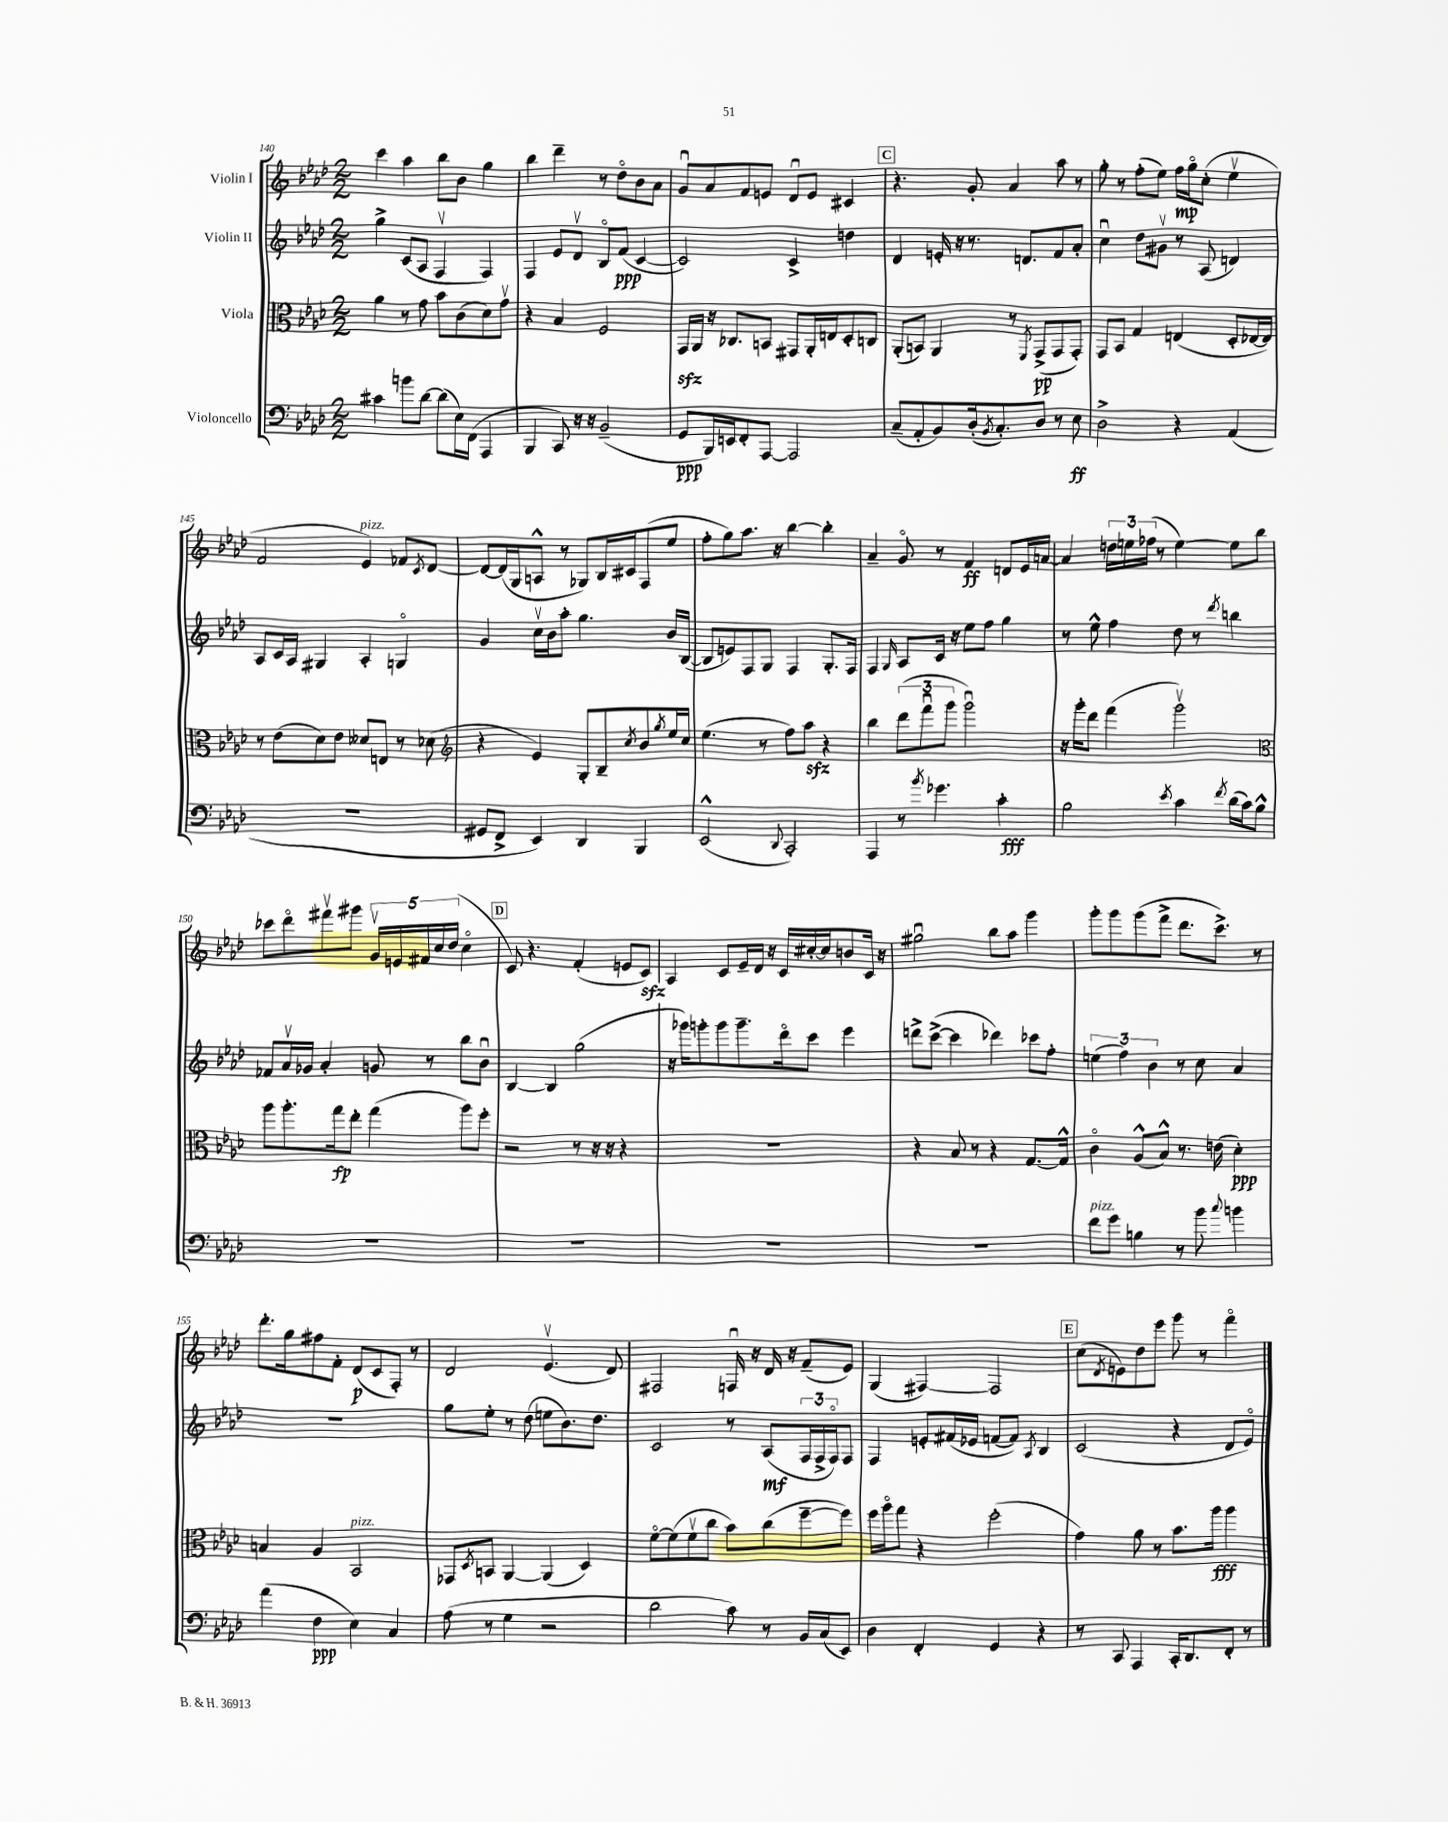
<<
\new StaffGroup <<
\new Staff = "s0" \with { instrumentName = "Violin I" } {
    \clef treble \key aes \major \numericTimeSignature \time 2/2
    c'''4 aes''4 bes''8 bes'8 g''4 |
    bes''4 des'''4-- r8 des''8\flageolet bes'8 aes'8 |
    g'8\downbow aes'8 f'8 e'8 des'8\downbow e'8 cis'4 |
    \mark \markup { \box "C" } r4. g'8-. aes'4 aes''8 r8 |
    g''8-. r8 f''8-.( ees''8) f''16\mp g''16\flageolet c''8-.( ees''4\upbow |
    f'2 ees'4^\markup { \italic "pizz." }) fes'8 \acciaccatura { c'8 } des'8~ |
    des'8~ des'16( g16 a8-^ r8 ges8) bes16 cis'16 f8( ees''8 |
    f''8-. g''8) aes''8. r16 bes''4~ bes''4-. |
    aes'4-- g'8\flageolet r8 f'4\ff d'8 ees'16 a'16~ |
    a'4 \tuplet 3/2 { d''16 e''16 fes''16( } r8 e''4~) e''8 bes''8 |
    ces'''8 des'''8\flageolet fis'''8\upbow gis'''8 \tuplet 5/4 { g'16\upbow e'16 fis'16 c''16 des''16( } c''4\flageolet |
    \mark \markup { \box "D" } c'8) r4. f'4-.( e'8 c'8\sfz) |
    aes4 c'8 ees'16-- des'16 r16 c'16 cis''16~-. cis''16 b'8 c'16 r16 |
    gis''2\downbow bes''8 aes''8 g'''4 |
    g'''8-. g'''8 g'''8( f'''8-> des'''8. c'''8.->) r8 |
    des'''8.-. g''16 fis''8 f'8-. des'8\p( c'8 f8-.) r8 |
    des'2 ees'4.\upbow( des'8) |
    fis2 f16\downbow r16 des'16 r16 f'8--( ees'8) |
    g4( fis4~) fis2 |
    \mark \markup { \box "E" } c''8( \acciaccatura { des'8 } e'8) des''8 ees'''8 g'''8 r8 f'''4\flageolet \bar "|." |
}
\new Staff = "s1" \with { instrumentName = "Violin II" } {
    \clef treble \key aes \major \numericTimeSignature \time 2/2
    g''4-> c'8( aes8 f4\upbow f4) |
    f4 ees'8 des'8\upbow bes8\flageolet f'8\ppp( c'4~ |
    c'2) c'4-> d''4 |
    \mark \markup { \box "C" } des'4 e'16-. r16 r8. d'8. f'8 aes'8-. |
    c''4\downbow des''8 gis'8\upbow r8 aes8( d'4) |
    aes8 c'16 aes16 gis4 aes4-. g4\flageolet |
    g'4 c''16\upbow bes'16 aes''8-. g''4. bes'16 bes16~( |
    bes8 e'8) f8 g8 f4 g8.-. f16 |
    f4 \grace { g16 } aes8 c'16 r16 ees''8 f''8 g''4 |
    r8 ees''8-^ f''4 des''8 r8 \acciaccatura { des'''8 } b''4 |
    fes'8 aes'16\upbow ges'16 aes'4-. g'8 r8 bes''8 bes'8\downbow |
    \mark \markup { \box "D" } bes4~ bes4 g''2( |
    r16 ges'''16) g'''8-. g'''8 g'''8.-- des'''16\flageolet c'''8 ees'''4 |
    d'''8-> c'''8~->( c'''4 des'''4) ces'''8 f''8-. |
    \tuplet 3/2 { e''4( f''4) bes'4 } r8 c''8 aes'4 |
    R1 |
    g''8 ees''8-. r8 des''8( e''8 bes'8.) des''8. |
    c'2 r8 aes8\mf( \tuplet 3/2 { f16 f16-> f16\flageolet) } f8 |
    f4 e'8-. fis'16( ees'16 f'8~ f'8) \acciaccatura { aes8 } bes4 |
    \mark \markup { \box "E" } c'2( r4 des'8 ees'8\flageolet) \bar "|." |
}
\new Staff = "s2" \with { instrumentName = "Viola" } {
    \clef alto \key aes \major \numericTimeSignature \time 2/2
    aes'4 r8 g'8 bes'8 c'8( des'8) g'8\upbow |
    r4 bes4 f2 |
    g,16\sfz aes,16 r16 ces8. b,8 gis,8 aes,16-. e16 des8-. c8 |
    \mark \markup { \box "C" } aes,8-.( b,8) aes,4 r8 \acciaccatura { f,8 } g,8->\pp( g,8 g,8-.) |
    g,8 bes,8 g4 e4( des8-. ees16~ ees16) |
    r8 ees'8( des'8) ees'8 deses'8 e8 r8 des'8( |
    \clef treble r4 ees'4) g8-. bes8-- \acciaccatura { c''8 } bes'8 \acciaccatura { g''8 } ees''16 c''16 |
    ees''4.( r8 f''8) aes''8\sfz r4 |
    bes''4 \tuplet 3/2 { des'''8( f'''8\downbow g'''8 } g'''2\downbow) |
    r16 g'''16-. des'''8 f'''4( g'''2\upbow) |
    \clef alto aes''8 aes''8.-. g''16\fp ees''8-. g''4( aes''8) f''8-. |
    \mark \markup { \box "D" } r2 r8 r16 r16 r4 |
    R1 |
    r4 bes8 r8 r4 g8.~ g16-^ |
    c'4\flageolet aes8-^( bes8-^) r8. e'16( des'4-.\ppp) |
    b4 aes4 bes,2^\markup { \italic "pizz." } |
    ges,8 \acciaccatura { des8 } b,8 aes,4~ aes,4( des4) |
    f'8~\flageolet f'8( f'8\upbow c''8 bes'8) c''8( f''8~-- f''8) |
    f''16 aes''16\flageolet g''8 r4 f''2-.( |
    \mark \markup { \box "E" } g'4) aes'8 r8 bes'8. aes''16\fff aes''4 \bar "|." |
}
\new Staff = "s3" \with { instrumentName = "Violoncello" } {
    \clef bass \key aes \major \numericTimeSignature \time 2/2
    cis'4 b'8 des'8~ des'8( ees16) f,16( aes,,4 |
    bes,,4 c,8) r16 r16 bes,2--( |
    g,8\ppp bes,,16) e,16 f,8-. aes,,8~ aes,,2 |
    \mark \markup { \box "C" } c8--( aes,8-. bes,8) des16-.( \acciaccatura { bes,8 } c8.-.) des8 r8 ees8\ff |
    des2-> r4 aes,4( |
    R1 |
    gis,8 f,8-> ees,4) des,4 bes,,4 |
    ees,2-^( \appoggiatura { des,8 } c,2-.) |
    aes,,4 r8 \acciaccatura { bes'8 } ges'4. c'4-.\fff |
    bes2 \acciaccatura { ees'8 } c'4 \acciaccatura { f'8 } des'16( c'16) bes8-^ |
    R1 |
    \mark \markup { \box "D" } R1 |
    R1 |
    R1 |
    f'8^\markup { \italic "pizz." } g'8 b4 r8 bes'8 \appoggiatura { c''8 } b'4 |
    aes'4( f4\ppp ees4) c4 |
    aes8( r8 g4 r2 |
    des'2 c'8) r8 bes,16 c16( ees,8) |
    des4 f,4-. g,4 r4 |
    \mark \markup { \box "E" } r8 c,8 aes,,4 c,16-. des,8. f,8-. r8 \bar "|." |
}
>>
>>
\layout { \context { \Score currentBarNumber = #140 } }
